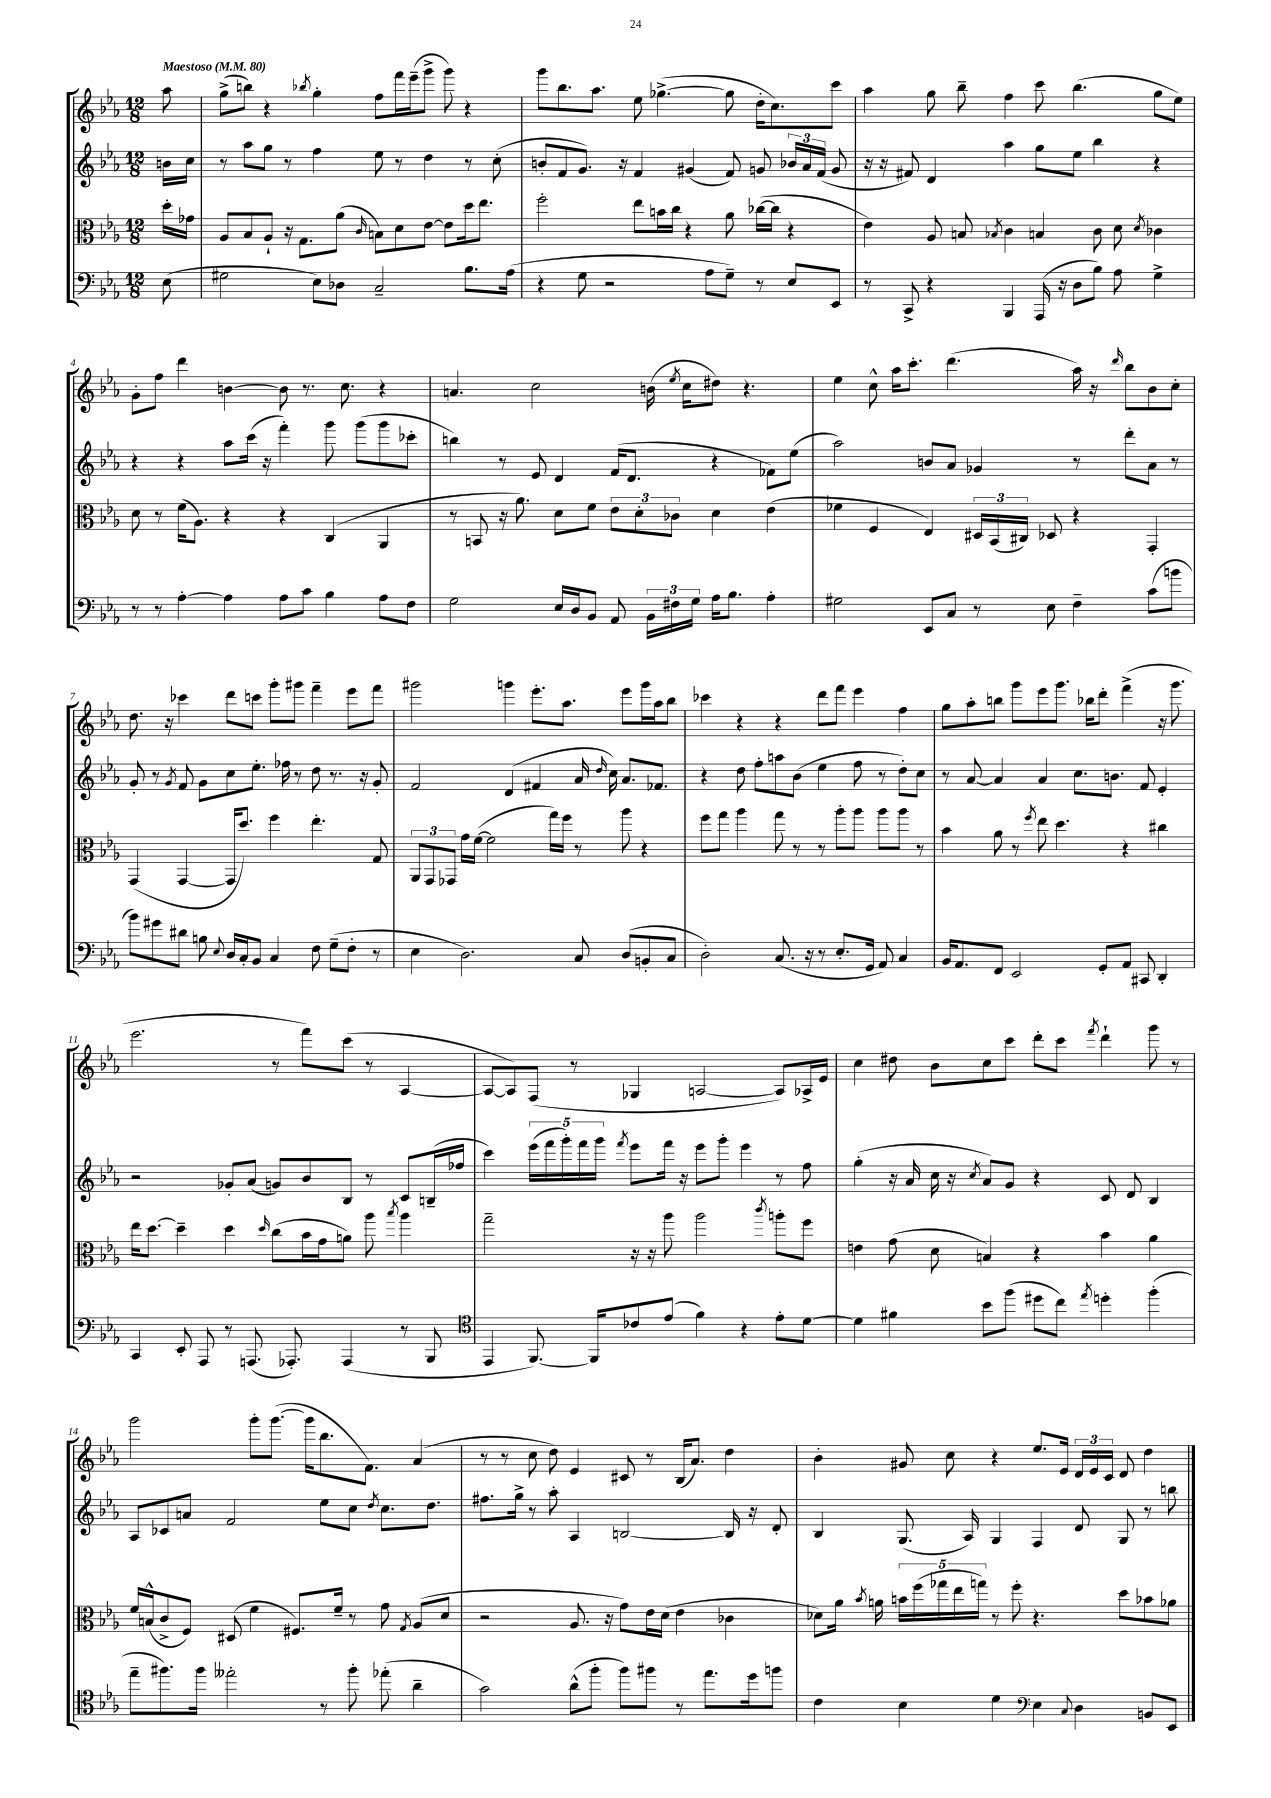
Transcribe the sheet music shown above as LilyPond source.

<<
\new StaffGroup <<
\new Staff = "s0" {
    \clef treble \key ees \major \numericTimeSignature \time 12/8 \partial 8 \tempo "Maestoso" 4 = 80
    \autoBeamOff aes''8 |
    g''8[->( b''8]) r4 \acciaccatura { bes''8 } g''4-. f''8[ f'''16 ees'''16--( g'''8]-> g'''8) r4 |
    g'''8[ bes''8. aes''8.] ees''8 ges''4.~->( ges''8 d''16[-. c''8.) c'''8] |
    aes''4 g''8 bes''8-- f''4 c'''8 bes''4.( g''8[ ees''8]) |
    g'8[-. f''8] d'''4 b'4~ b'8 r8. c''8. r4 |
    a'4. c''2 b'16( \acciaccatura { ees''8 } c''16[ dis''8]) r4. |
    ees''4 c''8-^ aes''16[ c'''8.]-. d'''4.( aes''16) r16 \grace { d'''16 } bes''8[ bes'8 c''8]-. |
    d''8. r16 ces'''4 d'''8[ c'''8] g'''8[-. gis'''8] f'''4-- ees'''8[ f'''8] |
    gis'''2 g'''4 ees'''8.[-. aes''8.] ees'''8[ g'''16 aes''16 bes''8] |
    ces'''4 r4 r4 d'''8[ f'''8] ees'''4 f''4 |
    g''8[ aes''8-. b''8] g'''8[ ees'''8 g'''8.] bes''16[ d'''8]-. f'''4->( r16 g'''8. |
    ees'''2. r8 f'''8[) c'''8]( r8 aes4~ |
    aes8[~ aes8) f8]( r8 ges4 a2~ a8[) aes16-> ees'16] |
    c''4 dis''8 bes'8[ c''8 c'''8] d'''8[-. c'''8] \acciaccatura { f'''8 } d'''4-! g'''8 r8 |
    g'''2 g'''8[-. g'''8.]~( g'''16[ bes''8. f'8.]) aes'4( |
    r8 r8 c''8 d''8) ees'4 cis'8 r8 bes16[( aes'8.]) d''4 |
    bes'4-. gis'8 c''8 r4 ees''8.[ ees'16] \tuplet 3/2 { d'16[ ees'16 c'16] } d'8 d''4 \bar "|." |
}
\new Staff = "s1" {
    \clef treble \key ees \major \numericTimeSignature \time 12/8 \partial 8
    \autoBeamOff b'16[ c''16] |
    r8 aes''8[ g''8] r8 f''4 ees''8 r8 d''4 r8 c''8-.( |
    b'8[-. f'8 g'8.]) r16 f'4 gis'4( f'8) g'8 \tuplet 3/2 { bes'16[ aes'16 f'16]( } g'8 |
    r16 r16 fis'8) d'4 aes''4 g''8[ ees''8] bes''4 r4 |
    r4 r4 aes''8[ c'''16]( r16 f'''4-.) g'''8 g'''8[( g'''8 ces'''8]-. |
    b''4) r8 ees'8 d'4 f'16[( d'8.] r4 fes'8[) ees''8]( |
    aes''2) b'8[ aes'8] ges'4 r8 d'''8[-. aes'8] r8 |
    g'8-. r8 \acciaccatura { g'8 } f'8 g'8[ c''8 ees''8.]-. fes''16 r8 d''8 r8. r16 g'8-. |
    f'2 d'4( fis'4 aes'16 \grace { d''16 } c''16) aes'8.[ fes'8.] |
    r4 d''8 f''8[-. a''8 bes'8]( ees''4 f''8 r8 d''8[-.) c''8] |
    r8 aes'8~ aes'4 aes'4 c''8.[ b'8.] f'8 ees'4-. |
    r2 ges'8[-. aes'8]( g'8[) bes'8 bes8] r8 c'8[ b16--( fes''16] |
    c'''4) \tuplet 5/4 { ees'''16[( f'''16 g'''16-.) f'''16 g'''16] } \acciaccatura { f'''8 } ees'''8[ f'''16] r16 ees'''8[ g'''8]-. ees'''4 r8 f''8 |
    g''4-.( r16 aes'16 c''16 r16 \acciaccatura { c''8 } aes'8[) g'8] r4 c'8 d'8 bes4 |
    aes8[ ces'8 a'8] f'2 ees''8[ c''8] \acciaccatura { d''8 } c''8.[ d''8.] |
    fis''8.[ g''16]-> r8 aes''8-. aes4 b2~ b16 r16 d'8-. |
    bes4 g8.( aes16) g4 f4 d'8 g8 r8 b''8 \bar "|." |
}
\new Staff = "s2" {
    \clef alto \key ees \major \numericTimeSignature \time 12/8 \partial 8
    \autoBeamOff d''16[-. ges'16] |
    aes8[ bes8 aes8]-! r16 g8.[ aes'8]( \grace { c'16 } b8[) d'8 ees'8]~ ees'8[ d''16 ees''8.] |
    f''2-. ees''8[ b'16 c''16] r4 aes'8 ces''16[~( ces''16] r4 |
    ees'4) aes8 b8 \acciaccatura { bes8 } c'4 b4 c'8 d'8 \acciaccatura { d'8 } ces'4 |
    d'8 r8 f'16[( aes8.]) r4 r4 c4( aes,4 |
    r8 b,8 r16 aes'8.) d'8[ f'8] \tuplet 3/2 { ees'8[ d'8-. ces'8] } d'4 ees'4( |
    fes'4 f4 ees4) \tuplet 3/2 { dis16[ bes,16( cis16]) } des8 r4 g,4-. |
    g,4( g,4~ g,16[ d''8.]) f''4 ees''4.-. g8 |
    \tuplet 3/2 { aes,8[ g,8 ges,8] } g'16[ f'16]~( f'2 g''16[) f''16] r8 aes''8 r4 |
    f''8[ g''8] aes''4 g''8 r8 r8 aes''8[-. aes''8] aes''8[ aes''8] r8 |
    bes'4 aes'8 r8 \acciaccatura { f''8 } ees''8 d''4. r4 cis''4 |
    ees''16[ d''8.]~ d''4-- d''4 \grace { d''16 } c''8[( bes'16 g'16 a'8]) aes''8 \acciaccatura { bes''8 } aes''4 |
    g''2-- r16 r16 aes''8 aes''2 \acciaccatura { c'''8 } a''8[-. f''8] |
    e'4 g'8( d'8 b4) r4 bes'4 aes'4 |
    f'16[ b16-^( c'8-> f8]) dis8( f'4 fis8.[) f'16]-- r8 g'8 \acciaccatura { g8 } aes8[( d'8] |
    r2 aes8. r16 g'8[) ees'16 d'16]( ees'4 ces'4 |
    des'8[) aes'16] \acciaccatura { bes'8 } a'16 \tuplet 5/4 { b'16[ f''16( ges''16 ees''16 g''16]) } r8 f''8-. r4. d''8[ bes'8 aes'8] \bar "|." |
}
\new Staff = "s3" {
    \clef bass \key ees \major \numericTimeSignature \time 12/8 \partial 8
    \autoBeamOff ees8( |
    gis2 ees8[) des8] c2-- bes8.[ aes16]( |
    r4 g8 r2 aes8[ g8]--) r8 ees8[ ees,8] |
    r8 c,8-> r4 bes,,4 aes,,16( r16 d8[ bes8]) aes8 g4-> |
    r8 r8 aes4~-. aes4 aes8[ c'8] bes4 aes8[ f8] |
    g2 ees16[ d16 bes,8] aes,8 \tuplet 3/2 { bes,16[ fis16 g16] } aes16[ bes8.] aes4-. |
    gis2 ees,8[ c8] r8 ees8 f4-- c'8[( b'8] |
    bes'8[) gis'8 dis'8] b8 \appoggiatura { ees8 } d16[ c16-. bes,8] c4 f8 g8[--( f8]-. r8 |
    ees4 d2.) c8 d8[( b,8-. c8] |
    d2-.) c8.( r16 r8 ees8.[-. g,16] aes,8) c4 |
    bes,16[ aes,8. f,8] ees,2 g,8[-. aes,8] cis,8 d,4-. |
    c,4 ees,8-. aes,,8 r8 a,,8.( aes,,8.-.) aes,,4( r8 bes,,8 |
    \clef tenor ees,4 f,8.~) f,16[ ces'8 ees'8]( f'4) r4 ees'8[-. d'8]~ |
    d'4 fis'4 bes'8[ f''8]( dis''8[ c''8]) \acciaccatura { ees''8 } d''4-. f''4-.( |
    ees''8[-- fis''8.) fis''16] eeses''2-. r8 fis''8-. ees''8-.( aes'4-- |
    g'2) aes'8[-^( f''8]-. f''8[) fis''8] r8 ees''8.[ d''16 f''8] |
    c'4 bes4 d'4 \clef bass ees4 \appoggiatura { c8 } d4 b,8[ ees,8] \bar "|." |
}
>>
>>
